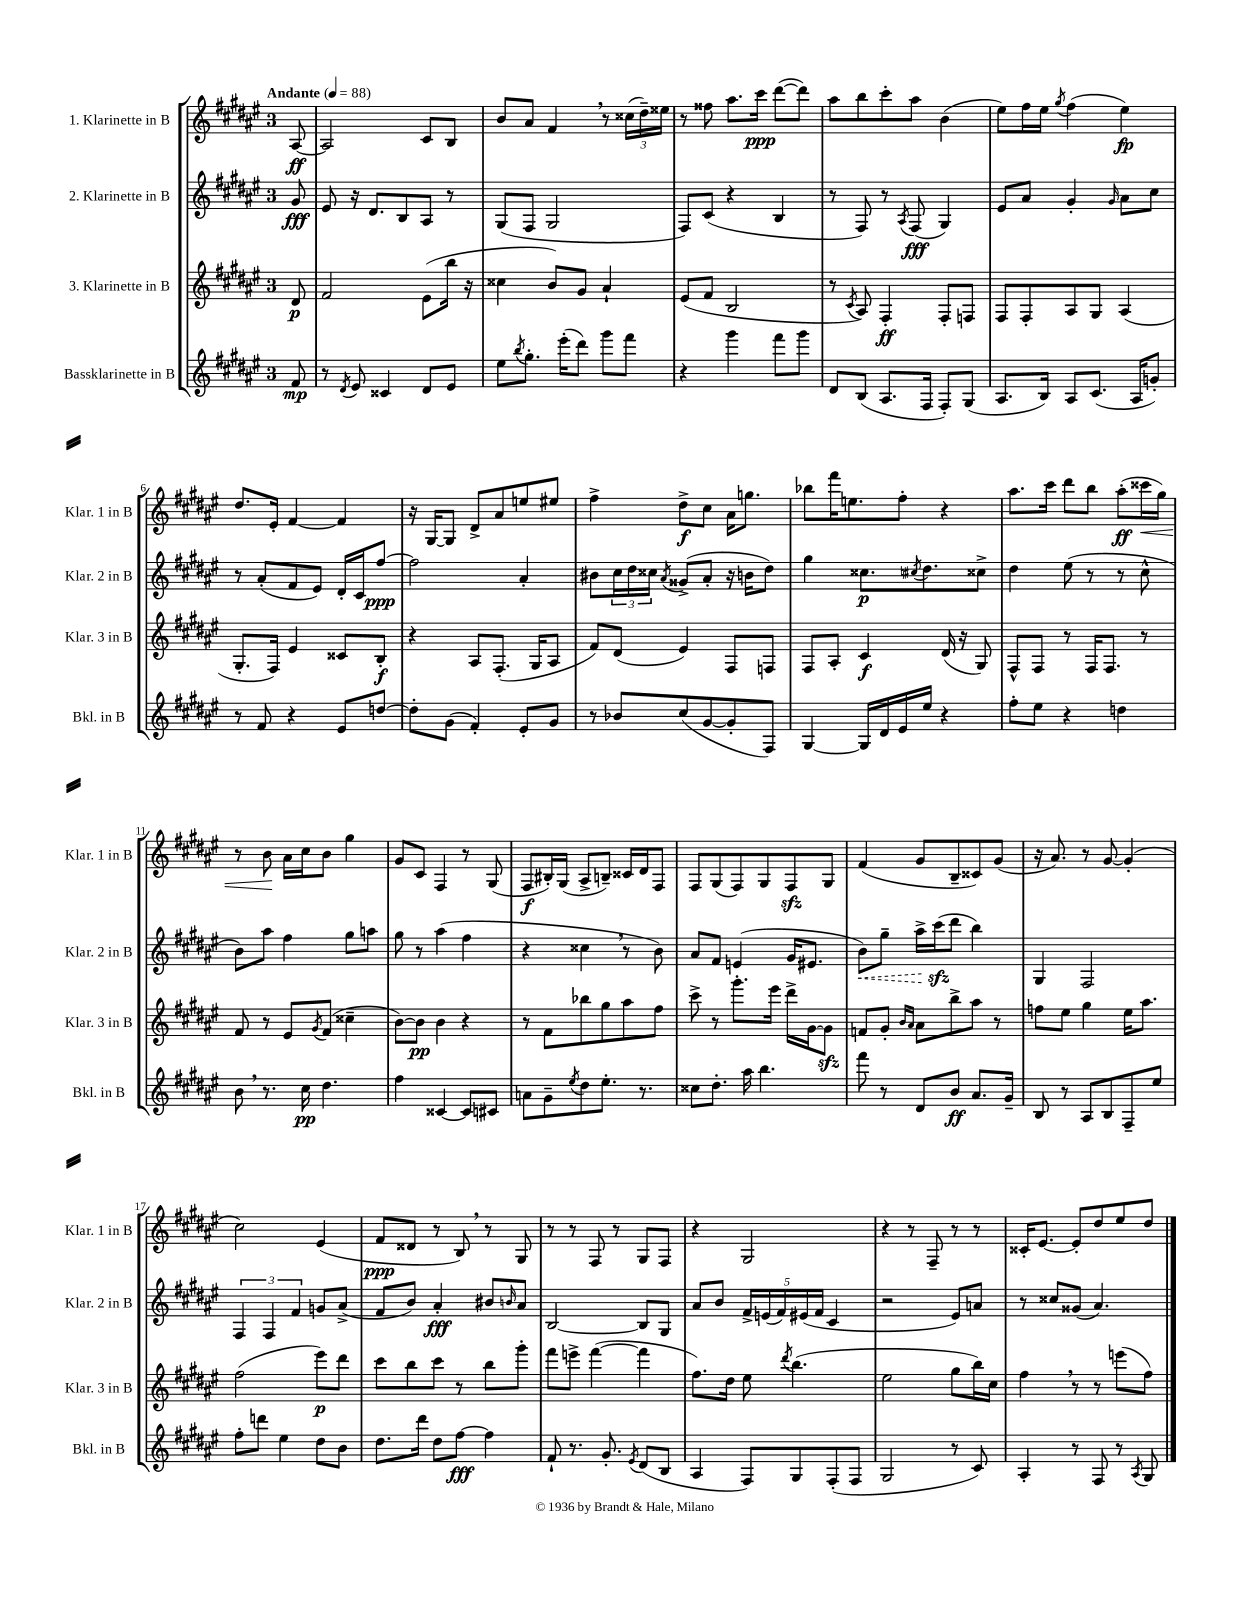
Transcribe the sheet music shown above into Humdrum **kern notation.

**kern	**dynam	**kern	**dynam	**kern	**dynam	**kern	**dynam
*part4	*part4	*part3	*part3	*part2	*part2	*part1	*part1
*staff4	*staff4	*staff3	*staff3	*staff2	*staff2	*staff1	*staff1
*I"Bassklarinette in B	*	*I"3. Klarinette in B	*	*I"2. Klarinette in B	*	*I"1. Klarinette in B	*
*I'Bkl. in B	*	*I'Klar. 3 in B	*	*I'Klar. 2 in B	*	*I'Klar. 1 in B	*
*clefG2	*	*clefG2	*	*clefG2	*	*clefG2	*
*k[f#c#g#d#a#e#]	*	*k[f#c#g#d#a#e#]	*	*k[f#c#g#d#a#e#]	*	*k[f#c#g#d#a#e#]	*
*M3/4	*	*M3/4	*	*M3/4	*	*M3/4	*
*MM88	*	*MM88	*	*MM88	*	*MM88	*
=	=	=	=	=	=	=	=
!	!	!	!	!	!	!LO:TX:a:B:t=Andante	!
8f#/	mp	8d#/	p	8g#/	fff	[8A#/	ff
=1	=1	=1	=1	=1	=1	=1	=1
8r	.	2f#/	.	8e#/	.	2A#/]	.
8qd#/	.	.	.	.	.	.	.
8e#/	.	.	.	16r	.	.	.
.	.	.	.	8.d#/L	.	.	.
4c##X/	.	.	.	.	.	.	.
.	.	.	.	8B/	.	.	.
8d#/L	.	(8e#\L	.	8A#/J	.	8c#/L	.
8e#/J	.	16bb\Jk	.	8r	.	8B/J	.
.	.	16r	.	.	.	.	.
=2	=2	=2	=2	=2	=2	=2	=2
8ee#\L	.	4cc##X\	.	(8G#/L	.	8b/L	.
8qbb/	.	.	.	.	.	.	.
8.gg#'\J	.	.	.	8F#/J	.	8a#/J	.
.	.	8b/L)	.	2G#/	.	4f#,/	.
(16eee#'\KL	.	.	.	.	.	.	.
8ddd#\J)	.	8g#/J	.	.	.	.	.
8ggg#\L	.	4a#`/	.	.	.	8r	.
8fff#\J	.	.	.	.	.	(24cc##X\LL	.
.	.	.	.	.	.	24dd#~\)	.
.	.	.	.	.	.	24ee##X\JJ	.
=3	=3	=3	=3	=3	=3	=3	=3
4r	.	(8e#/L	.	8F#/L)	.	8r	.
.	.	8f#/J	.	(8c#/J	.	8ff##X\	.
4ggg#\	.	2B/	.	4r	.	8.aa#\L	.
.	.	.	.	.	.	16ccc#\Jk	ppp
8fff#\L	.	.	.	4B/	.	([8ddd#\L	.
8ggg#\J	.	.	.	.	.	8ddd#\J])	.
=4	=4	=4	=4	=4	=4	=4	=4
8d#/L	.	8r	.	8r	.	8aa#\L	.
.	.	8qc#/	.	.	.	.	.
(8B/J	.	8A#/)	.	8F#/)	.	8bb\	.
8.A#/L	.	4F#'/	ff	8r	.	8ccc#'\	.
.	.	.	.	8qA#/	.	.	.
.	.	.	.	(8F#/	fff	8aa#\J	.
16F#/Jk	.	.	.	.	.	.	.
8F#'/L)	.	8F#'/L	.	4G#/)	.	(4b\	.
(8G#/J	.	8Fn/J	.	.	.	.	.
=5	=5	=5	=5	=5	=5	=5	=5
8.A#/L	.	8F#/L	.	8e#/L	.	8ee#\L)	.
.	.	8F#'/	.	8a#/J	.	16ff#\L	.
16B/Jk)	.	.	.	.	.	16ee#\JJ	.
.	.	.	.	.	.	8qgg#/	.
8A#/L	.	8A#/	.	4g#'/	.	(4ff#\	.
(8.c#/J	.	8G#/J	.	.	.	.	.
.	.	.	.	16qqg#/	.	.	.
.	.	(4A#/	.	8a#\L	.	4ee#\)	fp
16A#/KL	.	.	.	.	.	.	.
8gn'/J)	.	.	.	8cc#\J	.	.	.
!!LO:LB:g=z
=6	=6	=6	=6	=6	=6	=6	=6
8r	.	8.G#'/L	.	8r	.	8.dd#/L	.
8f#/	.	.	.	(8a#'/L	.	.	.
.	.	16F#/Jk)	.	.	.	16e#'/Jk	.
4r	.	4e#/	.	8f#/	.	[4f#/	.
.	.	.	.	8e#/J)	.	.	.
8e#/L	.	8c##X/L	.	16d#'/LL	.	4f#/]	.
.	.	.	.	16c#/J	.	.	.
[8ddn/J	.	8B'/J	f	[8ff#/J	ppp	.	.
=7	=7	=7	=7	=7	=7	=7	=7
8dd'\L]	.	4r	.	2ff#\]	.	16r	.
.	.	.	.	.	.	[16G#/KL	.
(8g#\J	.	.	.	.	.	8G#/J]	.
4f#'/)	.	8A#/L	.	.	.	8d#^/L	.
.	.	(8.F#'/J	.	.	.	8a#/	.
8e#'/L	.	.	.	4a#'/	.	8een/	.
.	.	16G#/KL	.	.	.	.	.
8g#/J	.	8A#/J	.	.	.	8ee#X/J	.
=8	=8	=8	=8	=8	=8	=8	=8
8r	.	8f#/L)	.	8b#X\L	.	4ff#^\	.
8b-X/L	.	(8d#/J	.	24cc#\L	.	.	.
.	.	.	.	24dd#\	.	.	.
.	.	.	.	24cc##X\JJ	.	.	.
.	.	.	.	8qa#/	.	.	.
(8cc#/	.	4e#/)	.	(8g##X^/L	.	8dd#^\L	f
[8g#/	.	.	.	8a#'/J	.	8cc#\J	.
8g#'/]	.	8F#/L	.	16r	.	16a#\KL	.
.	.	.	.	16bn\KL	.	8.ggn\J	.
8F#/J)	.	8Fn/J	.	8dd#\J)	.	.	.
=9	=9	=9	=9	=9	=9	=9	=9
[4G#/	.	8F#/L	.	4gg#\	.	8bb-X\L	.
.	.	8A#'/J	.	.	.	16fff#\K	.
.	.	.	.	.	.	8.een\	.
16G#/LL]	.	4c#/	f	8.cc##X\L	p	.	.
16d#/	.	.	.	.	.	.	.
16e#/	.	.	.	.	.	8ff#'\J	.
.	.	.	.	8qcc#X/	.	.	.
16ee#/JJ	.	.	.	8.dd#\	.	.	.
4r	.	(16d#/	.	.	.	4r	.
.	.	16r	.	.	.	.	.
.	.	8G#/)	.	8cc##X^\J	.	.	.
=10	=10	=10	=10	=10	=10	=10	=10
8ff#'\L	.	8F#^^/L	.	4dd#\	.	8.aa#\L	.
8ee#\J	.	8F#/J	.	.	.	.	.
.	.	.	.	.	.	16ccc#\Jk	.
4r	.	8r	.	(8ee#\	.	8ddd#\L	.
.	.	16F#/KL	.	8r	.	8bb\J	.
.	.	8.F#/J	.	.	.	.	.
4ddn\	.	.	.	8r	.	(8aa#'\L	ff
!	!	!	!	!	!	!	!LO:HP:b
.	.	8r	.	8cc#^^\	.	16ccc##X\L	<
.	.	.	.	.	.	16gg#\JJ)	.
!!LO:LB:g=z
=11	=11	=11	=11	=11	=11	=11	=11
8b,\	.	8f#/	.	8b\L)	.	8r	.
8.r	.	8r	.	8aa#\J	.	8b\	.
.	.	8e#/L	.	4ff#\	.	16a#\LL	[
16cc#\	pp	.	.	.	.	16cc#\J	.
.	.	8qg#/	.	.	.	.	.
4.dd#\	.	(8f#/J	.	.	.	8b\J	.
.	.	4cc##X~\	.	8gg#\L	.	4gg#\	.
.	.	.	.	8aan\J	.	.	.
=12	=12	=12	=12	=12	=12	=12	=12
4ff#\	.	[8b\L)	.	8gg#\	.	8g#/L	.
.	.	8b\J]	pp	8r	.	8c#/J	.
[4c##X/	.	4b\	.	(4aa#\	.	4F#/	.
8c##/L]	.	4r	.	4ff#\	.	8r	.
8c#X/J	.	.	.	.	.	(8G#/	.
=13	=13	=13	=13	=13	=13	=13	=13
8an\L	.	8r	.	4r	.	8F#/L	f
8g#~\	.	8f#\L	.	.	.	16B#X'/L)	.
.	.	.	.	.	.	(16G#/JJ	.
8qee#/	.	.	.	.	.	.	.
8dd#\	.	8bb-X\	.	4cc##X,\	.	8A#^/L	.
8.ee#'\J	.	8gg#\	.	.	.	8Bn~/J)	.
.	.	8aa#\	.	8r	.	16c##X/LL	.
8.r	.	.	.	.	.	16d#/J	.
.	.	8ff#\J	.	8b\)	.	8F#/J	.
=14	=14	=14	=14	=14	=14	=14	=14
8cc##X\L	.	8ccc#^\	.	8a#/L	.	8F#/L	.
8.dd#'\J	.	8r	.	8f#/J	.	(8G#/	.
.	.	8.ggg#'\L	.	(4en/	.	8F#/)	.
16aa#\	.	.	.	.	.	.	.
4.bb\	.	.	.	.	.	8G#/	.
.	.	16eee#\Jk	.	.	.	.	.
.	.	16ddd#^\LL	.	16g#/KL	.	8F#zz/	.
.	.	[16g#\J	.	8.e#X/J	.	.	.
.	.	8g#zz\J]	.	.	.	8G#/J	.
=15	=15	=15	=15	=15	=15	=15	=15
!	!	!	!	!	!LO:HP:b	!	!
8fff#\	.	8fn/L	.	8b\L)	<	(4f#/	.
8r	.	8g#'/J	.	8gg#~\J	.	.	.
.	.	16qqb/LL	.	.	.	.	.
.	.	16qqa#/JJ	.	.	.	.	.
8d#/L	.	8a#\L	.	16aa#^\LL	.	8g#/L	.
.	.	.	.	(16ccc#zz\J	.	.	.
8b/J	ff	8bb^\	.	8ddd#\J	[	8B~/	.
8.a#/L	.	8aa#\J	.	4bb\)	.	8c##X/)	.
.	.	8r	.	.	.	(8g#/J	.
16g#~/Jk	.	.	.	.	.	.	.
=16	=16	=16	=16	=16	=16	=16	=16
8B/	.	8ffn\L	.	4G#/	.	16r	.
.	.	.	.	.	.	8.a#/)	.
8r	.	8ee#\J	.	.	.	.	.
8A#/L	.	4gg#\	.	2F#/	.	8r	.
8B/	.	.	.	.	.	[8g#/	.
8F#~/	.	16ee#\KL	.	.	.	(4g#'/]	.
.	.	8.aa#\J	.	.	.	.	.
8ee#/J	.	.	.	.	.	.	.
!!LO:LB:g=z
=17	=17	=17	=17	=17	=17	=17	=17
8ff#'\L	.	(2ff#\	.	6F#/	.	2cc#\)	.
8dddn\J	.	.	.	.	.	.	.
.	.	.	.	6F#/	.	.	.
4ee#\	.	.	.	.	.	.	.
.	.	.	.	6f#/	.	.	.
8dd#\L	.	8eee#\L)	p	8gn/L	.	(4e#/	.
8b\J	.	8ddd#\J	.	(8a#^/J	.	.	.
=18	=18	=18	=18	=18	=18	=18	=18
8.dd#\L	.	8ccc#\L	.	8f#/L	.	8f#/L	ppp
.	.	8bb\	.	8b/J)	.	8d##X/J	.
16ddd#\Jk	.	.	.	.	.	.	.
8dd#\L	.	8ccc#\J	.	4a#'/	fff	8r	.
[8ff#\J	fff	8r	.	.	.	8B,/)	.
4ff#\]	.	8bb\L	.	8b#X/L	.	8r	.
.	.	.	.	16qqbn/	.	.	.
.	.	8ggg#'\J	.	8a#/J	.	8G#/	.
=19	=19	=19	=19	=19	=19	=19	=19
8f#`/	.	8fff#\L	.	[2B/	.	8r	.
8.r	.	8eeen^\J	.	.	.	8r	.
.	.	([4fff#\	.	.	.	8F#/	.
8.g#'/	.	.	.	.	.	.	.
.	.	.	.	.	.	8r	.
8qe#/	.	.	.	.	.	.	.
(8d#/L	.	4fff#\]	.	8B/L]	.	8G#/L	.
8B/J	.	.	.	8G#/J	.	8F#/J	.
=20	=20	=20	=20	=20	=20	=20	=20
4A#/	.	8.ff#\L)	.	8a#/L	.	4r	.
.	.	.	.	8b/J	.	.	.
.	.	16dd#\Jk	.	.	.	.	.
8F#/L)	.	8ee#\	.	20f#^/LL	.	2G#/	.
.	.	.	.	(20en/	.	.	.
.	.	.	.	20f#/)	.	.	.
.	.	8qddd#/	.	.	.	.	.
8G#/	.	(4.bb\	.	.	.	.	.
.	.	.	.	(20e#X/	.	.	.
.	.	.	.	20f#/JJ	.	.	.
(8F#'/	.	.	.	4c#/	.	.	.
8F#/J	.	.	.	.	.	.	.
=21	=21	=21	=21	=21	=21	=21	=21
2G#/	.	2ee#\	.	2r	.	4r	.
.	.	.	.	.	.	8r	.
.	.	.	.	.	.	8F#~/	.
8r	.	8gg#\L	.	8e#/L)	.	8r	.
8c#/)	.	16bb\L)	.	8an/J	.	8r	.
.	.	16cc#\JJ	.	.	.	.	.
=22	=22	=22	=22	=22	=22	=22	=22
4A#'/	.	4ff#,\	.	8r	.	16c##X'/KL	.
.	.	.	.	.	.	[8.e#/J	.
.	.	.	.	8cc##X/L	.	.	.
8r	.	8r	.	(8g##X/J	.	8e#'/L]	.
8F#/	.	8r	.	4.a#/)	.	8dd#/	.
8r	.	(8eeen\L	.	.	.	8ee#/	.
8qA#/	.	.	.	.	.	.	.
8G#/	.	8ff#\J)	.	.	.	8dd#/J	.
==	==	==	==	==	==	==	==
*-	*-	*-	*-	*-	*-	*-	*-
